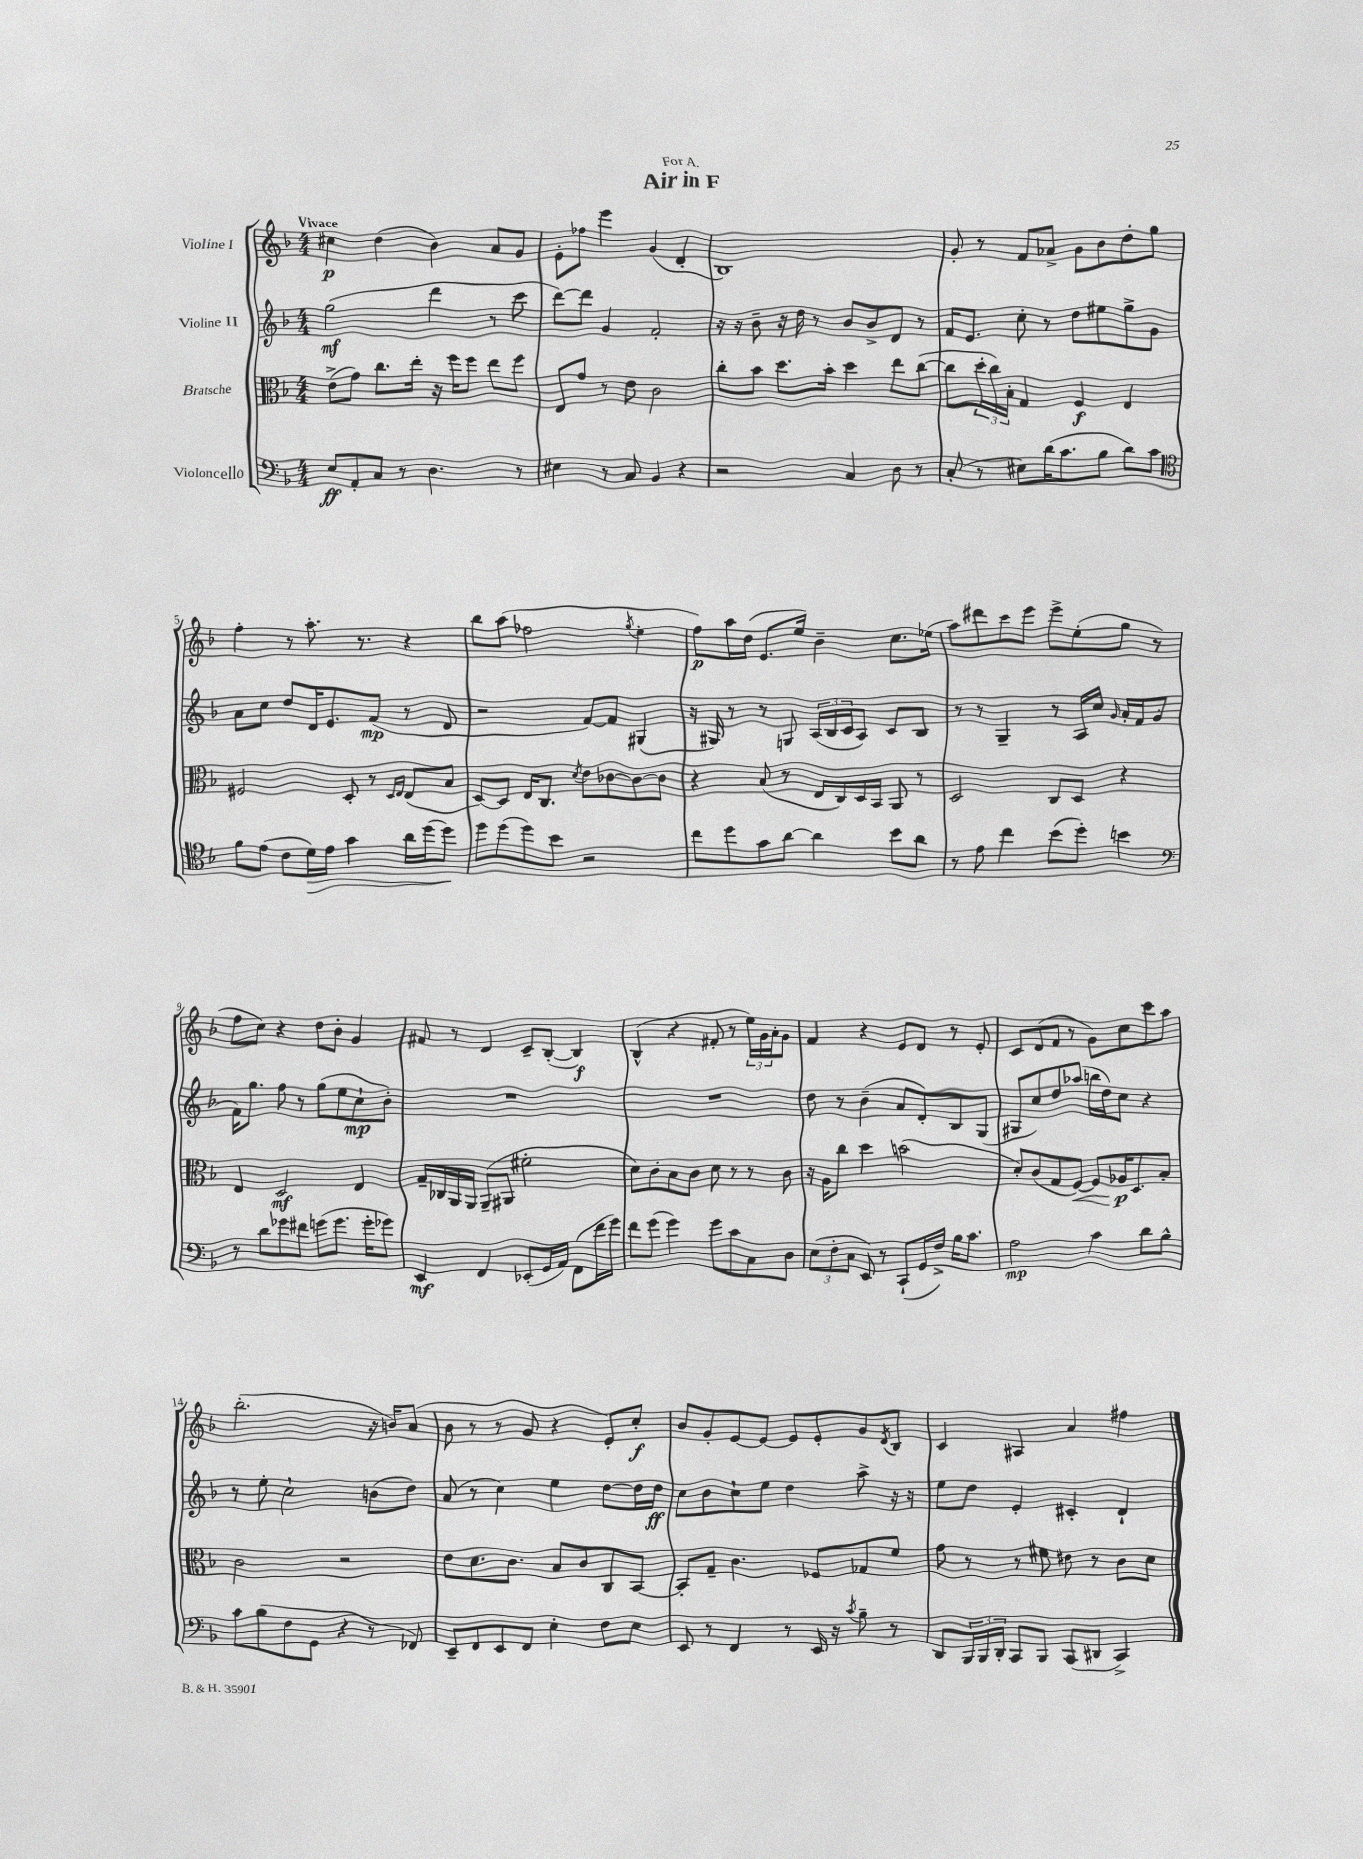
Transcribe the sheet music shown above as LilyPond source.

\header { title = "Air in F" dedication = "For A." }
<<
\new StaffGroup <<
\new Staff = "s0" \with { instrumentName = "Violine I" } {
    \clef treble \key f \major \numericTimeSignature \time 4/4 \tempo "Vivace"
    cis''4\p d''4( bes'4) a'8 g'8 |
    e'8-. fes''8 e'''4 g'4( d'4-. |
    bes1) |
    g'8-. r8 f'8 aes'8-> g'8 bes'8 d''8-. g''8 |
    f''4-. r8 a''8.-. r8. r4 |
    bes''8 a''8( fes''2 \acciaccatura { g''8 } e''4-. |
    f''8\p) a''16 d''16( e'8. e''16) bes'4-- c''8. ees''16( |
    a''8) dis'''8 c'''8 e'''8 e'''8-> e''8-.( g''8 r8 |
    f''8 c''8) r4 d''8 bes'8-. g'4 |
    fis'8 r8 d'4 c'8-- bes8~-.( bes4\f) |
    bes4-^( r4 fis'8-. r8 \tuplet 3/2 { e''16) g'16 a'16-. } g'8 |
    f'4 r4 e'8 d'8 r8 e'8-. |
    c'8 d'8( f'8 r8 g'8) c''8 c'''8 a''8 |
    bes''2.-.( r16 b'16) a'8( |
    bes'8 r8 r8 g'8 r4 e'8-.) c''8-.\f |
    bes'8 g'8-. e'8~ e'8~ e'8 e'8-. g'8 \acciaccatura { d'8 } bes8 |
    c'4 ais4 a'4 fis''4 \bar "|." |
}
\new Staff = "s1" \with { instrumentName = "Violine II" } {
    \clef treble \key f \major \numericTimeSignature \time 4/4
    g''2\mf( d'''4 r8 c'''8 |
    d'''8~) d'''8 g'4 f'2-. |
    r16 r16 bes'8-- r16 d''16 r8 bes'8 bes'8-> d'8 r8 |
    f'16 e'8. c''8-. r8 d''8 eis''8 g''8-> g'8 |
    a'8 c''8 d''8 d'16 e'8. f'8\mp( r8 d'8 |
    r2 f'8~) f'8 gis4( |
    r16 gis16) r8 r8 g8 \tuplet 3/2 { a16( bes16 c'16 } a8) c'8 bes8 |
    r8 r8 g4-- r8 a16 c''16 \grace { g'16 } a'16-. f'16 g'8( |
    f'16) g''8. f''8 r8 g''8( e''8 c''8-!\mp bes'8-.) |
    R1 |
    R1 |
    d''8 r8 bes'4--( a'8 d'8-.) bes8 g8( |
    gis8 c''8) d''8 aes''8( b''16 d''16) c''8 r4 |
    r8 e''8-. c''2-! b'8( d''8) |
    a'8( r8 c''4) e''4 d''8~ d''16 d''16\ff |
    c''8 bes'8 c''8-! e''8 d''4 a''8-> r16 r16 |
    e''8 d''8 e'4-. cis'4-. d'4-! \bar "|." |
}
\new Staff = "s2" \with { instrumentName = "Bratsche" } {
    \clef alto \key f \major \numericTimeSignature \time 4/4
    e'8->( g'8) c''8. e''16-. r16 f''16 f''8 e''8 f''8 |
    e8 g'8 r8 e'8 c'2 |
    c''8-. bes'8 d''8. bes'16-. d''4 e''8 c''8~( |
    c''8 \tuplet 3/2 { d''16-. c''16) bes16-. } g4 f4\f e4 |
    fis2 d8-. r8 \grace { d16 e16 } e8( bes8 |
    d8~) d8 e16 c8. \acciaccatura { d'8 } e'8 ces'8~ ces'8~ ces'8 |
    r4 bes8( r8 e16 c16) d16 bes,16 a,8 r8 |
    d2 c8 d8 r4 |
    e4 d2\mf e4 |
    g16-- ces16 a,16 a,16 a,8--( ais,8 fis'2-. |
    d'8) c'8-. bes8 c'8 d'8 r8 r8 c'8 |
    r16 a16 c''8 d''4 b'2( |
    d'8-.) c'8( g8 f8~\<) f8 aes16\p\! d8. bes8-. |
    c'2 r2 |
    e'8 d'8. c'8. bes8 c'8 c8 bes,8~ |
    bes,8-. g8-- c'4. fes8 ges8 f'8 |
    g'8 r8 r8 fis'8 eis'8 r8 c'8 d'8 \bar "|." |
}
\new Staff = "s3" \with { instrumentName = "Violoncello" } {
    \clef bass \key f \major \numericTimeSignature \time 4/4
    e8\ff a,8-. c8 r8 d4. r8 |
    eis4 r8 c8 bes,4 r4 |
    r2 c4 d8 r8 |
    c8-.( r8 eis8) d'16( c'8. bes8 d'8) c'8 |
    \clef tenor f'8 e'8( c'8 d'16\>) e'16 g'4 a'16 d''16( d''8\!) |
    d''8 d''8( d''8) bes'8 r2 |
    c''8 d''8 g'8 a'8~ a'4 bes'8 a'8 |
    r8 e'8 c''4 bes'8( d''8-.) b'4 |
    \clef bass r8 d'8 ges'8 fis'8 g'8( g'8. g'16-. ges'8) |
    e,4\mf f,4 ees,8-.( g,16 a,16) f,8( f'16 g'16) |
    f'8 g'8( g'4) g'8 c'8 c8 d8 |
    \tuplet 3/2 { e8( f8-. c8 } e,8) r8 c,8-!( g,16 f16->) bes16 c'8. |
    a2\mp c'4 d'8 bes8-^ |
    c'8 bes8( f8 g,8 r4 r8 fes,8) |
    e,8-- f,8 e,8 f,8 e4-. f8 e8 |
    e,8 r8 f,4 r8 e,16 r16 \acciaccatura { c'8 } bes8-- r8 |
    d,8 \tuplet 3/2 { bes,,16 bes,,16 d,16-. } c,8 bes,,8 c,8( dis,8 c,4->) \bar "|." |
}
>>
>>
